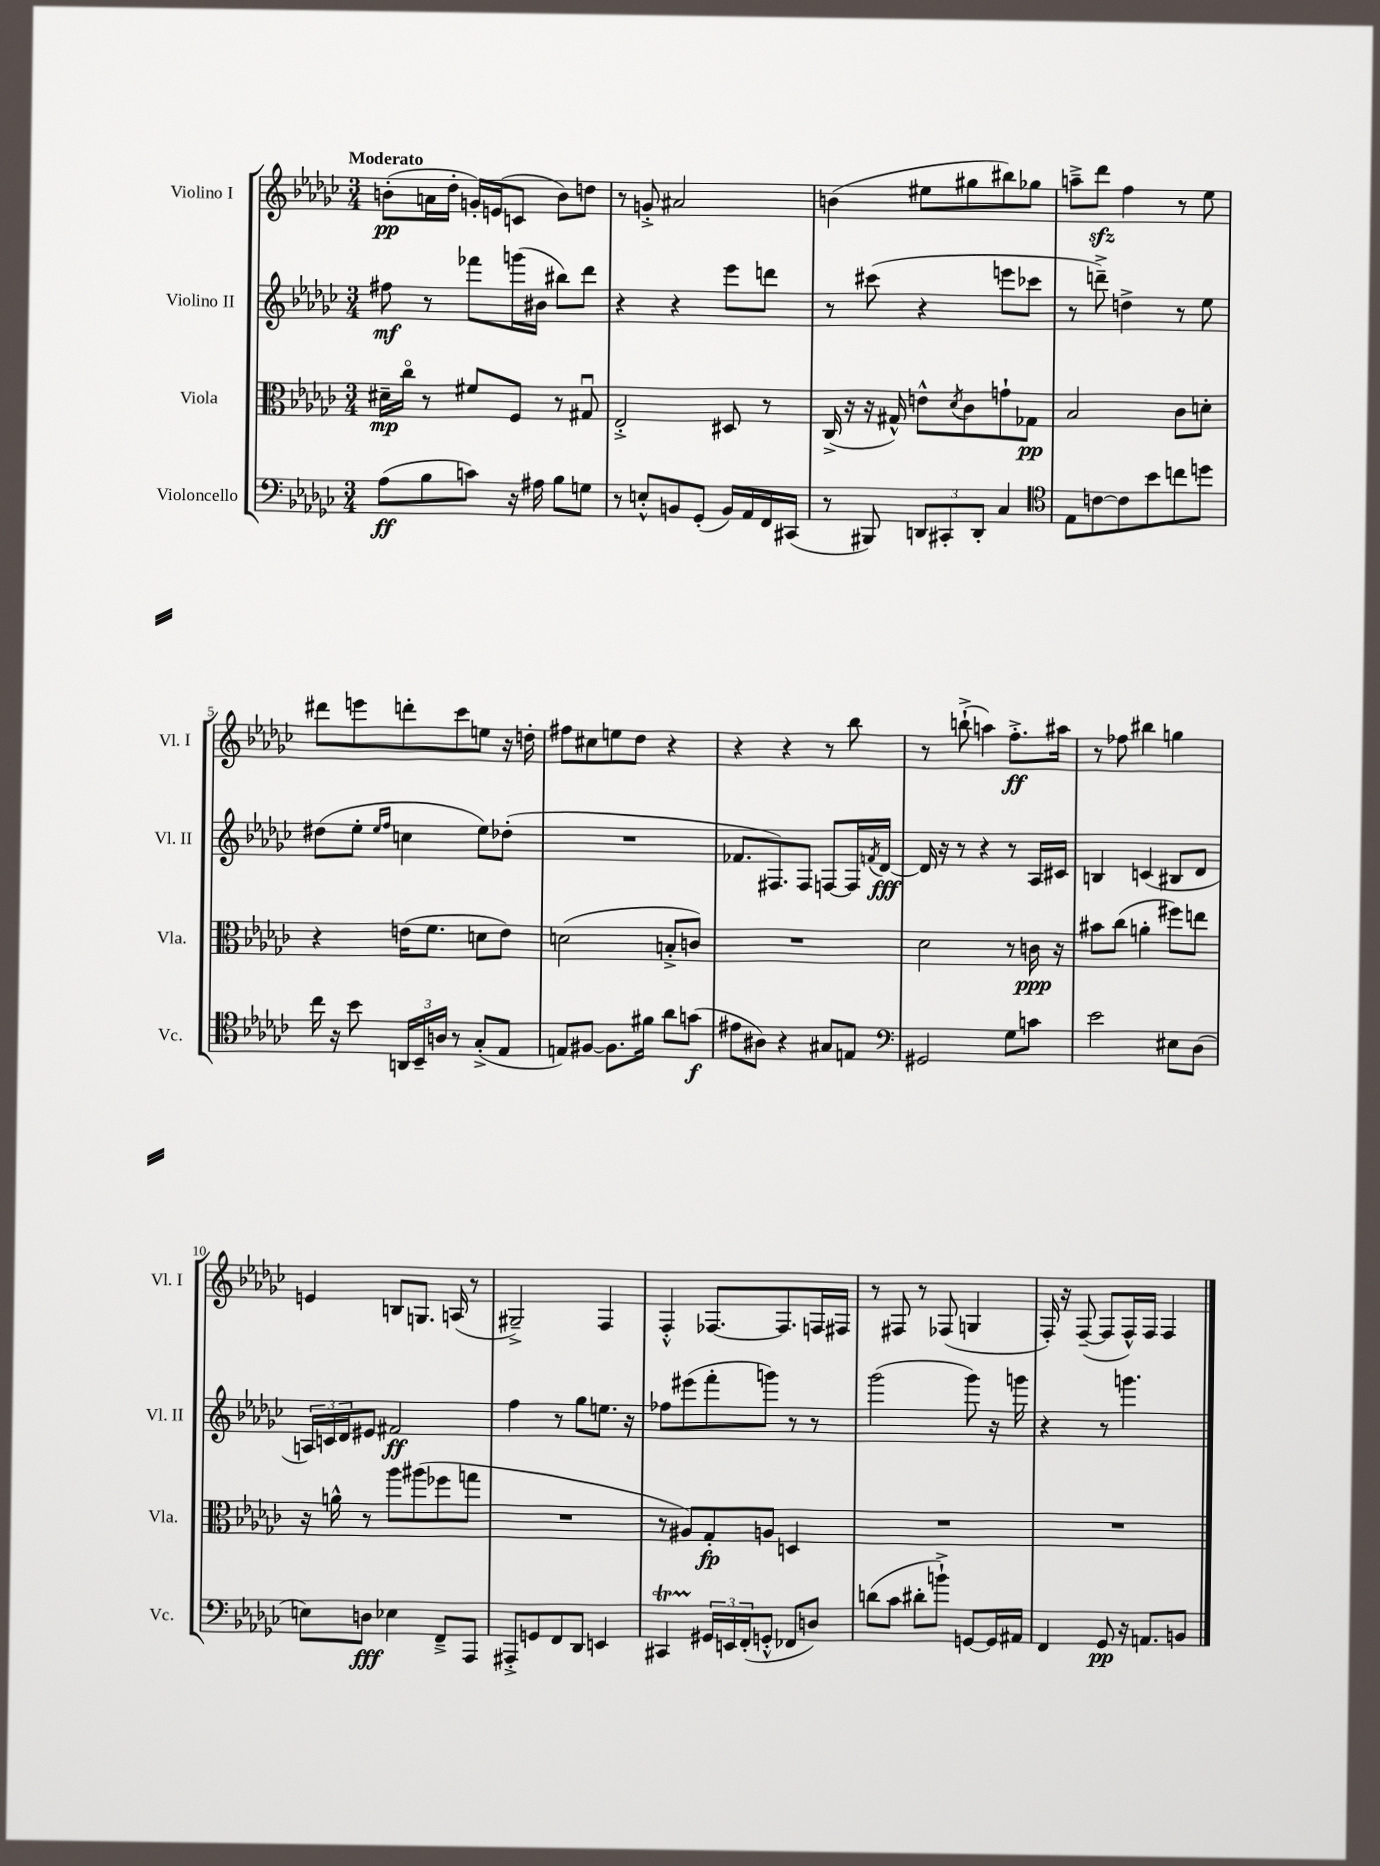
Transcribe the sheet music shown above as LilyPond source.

<<
\new StaffGroup <<
\new Staff = "s0" \with { instrumentName = "Violino I" shortInstrumentName = "Vl. I" } {
    \clef treble \key ges \major \numericTimeSignature \time 3/4 \tempo "Moderato"
    b'8-.\pp( a'16 des''16-. g'16-.) e'16( c'8 b'8) d''8 |
    r8 g'8-.-> ais'2 |
    b'4( eis''8 gis''8 bis''8) ges''8 |
    a''8---> des'''8\sfz f''4 r8 ees''8 |
    dis'''8 e'''8 d'''8-. ces'''8 e''8 r16 d''16-. |
    fis''8 cis''8 e''8 des''8 r4 |
    r4 r4 r8 bes''8 |
    r8 b''8-!->( a''4) f''8.-.->\ff ais''16 |
    r8 fes''8 bis''4 g''4 |
    e'4 b8 g8. a16( r8 |
    gis2--->) f4 |
    f4-.-^ fes8.~ fes8. f16 fis16 |
    r8 fis8 r8 fes8( g4 |
    f16-.) r16 f8~--( f8 f16-^) f16 f4 \bar "|." |
}
\new Staff = "s1" \with { instrumentName = "Violino II" shortInstrumentName = "Vl. II" } {
    \clef treble \key ges \major \numericTimeSignature \time 3/4
    fis''8\mf r8 fes'''8 g'''16( bis'16 bis''8) des'''8 |
    r4 r4 ees'''8 d'''8 |
    r8 cis'''8( r4 e'''8 ces'''8 |
    r8 d'''8--->) d''4-> r8 ees''8 |
    dis''8( ees''8-. \grace { ees''16 f''16 } c''4 ees''8) des''8-.( |
    R2. |
    fes'8. fis8.) fis8 f8~ f16 \acciaccatura { f'8 } des'16~\fff |
    des'16 r16 r8 r4 r8 aes16 cis'16 |
    b4 c'4( bis8 des'8 |
    \tuplet 3/2 { a16) c'16 des'16 } eis'8 fis'2\ff |
    f''4 r8 ges''8 e''8. r16 |
    fes''8 eis'''8( f'''8-. g'''8) r8 r8 |
    ges'''2( ges'''8) r16 g'''16 |
    r4 r8 g'''4. \bar "|." |
}
\new Staff = "s2" \with { instrumentName = "Viola" shortInstrumentName = "Vla." } {
    \clef alto \key ges \major \numericTimeSignature \time 3/4
    dis'16--\mp ces''16\flageolet r8 fis'8 f8 r8 gis8\downbow |
    ees2-.-> dis8 r8 |
    ces16->( r16 r16 gis16-^) e'8-^ \acciaccatura { des'8 } ces'8 g'8-! ges8\pp |
    bes2 ces'8 d'8-. |
    r4 e'16( f'8. d'8 e'8) |
    d'2( b8-.-> c'8) |
    R2. |
    des'2 r8 c'16\ppp r16 |
    bis'8 ces''8( a'4-. fis''8) e''8 |
    r16 a'16-^ r8 aes''8 ais''8( fes''8 g''8 |
    R2. |
    r8 ais8) ges8-.\fp a8 d4 |
    R2. |
    R2. \bar "|." |
}
\new Staff = "s3" \with { instrumentName = "Violoncello" shortInstrumentName = "Vc." } {
    \clef bass \key ges \major \numericTimeSignature \time 3/4
    aes8\ff( bes8 c'8) r16 ais16 bes8 g8 |
    r8 e8-.-^ b,8 ges,8-.( b,16) aes,16 f,16 cis,16( |
    r8 bis,,8) \tuplet 3/2 { d,8 cis,8-. d,8-. } ces4 |
    \clef tenor ees8 c'8~ c'8 bes'8 c''8 d''8 |
    ces''16 r16 bes'8 \tuplet 3/2 { a,16 bes,16-- a16 } r8 ges8-.->( ees8 |
    e8) fis8~ fis8. fis'16 aes'8 g'8\f( |
    eis'8 ais8) r4 gis8 e8 |
    \clef bass gis,2 ges8 c'8 |
    ees'2 eis8 des8( |
    e8) d8\fff ees4 f,8---> aes,,8 |
    ais,,8-.-> g,8 f,8 des,8 e,4 |
    cis,4\startTrillSpan \tuplet 3/2 { gis,16\stopTrillSpan e,16 f,16-.( } g,8-.-^ fes,8 d8) |
    d'8( ces'8 dis'8-. b'8-!->) g,8~ g,16 ais,16 |
    f,4 ges,8\pp r16 a,8. b,8 \bar "|." |
}
>>
>>
